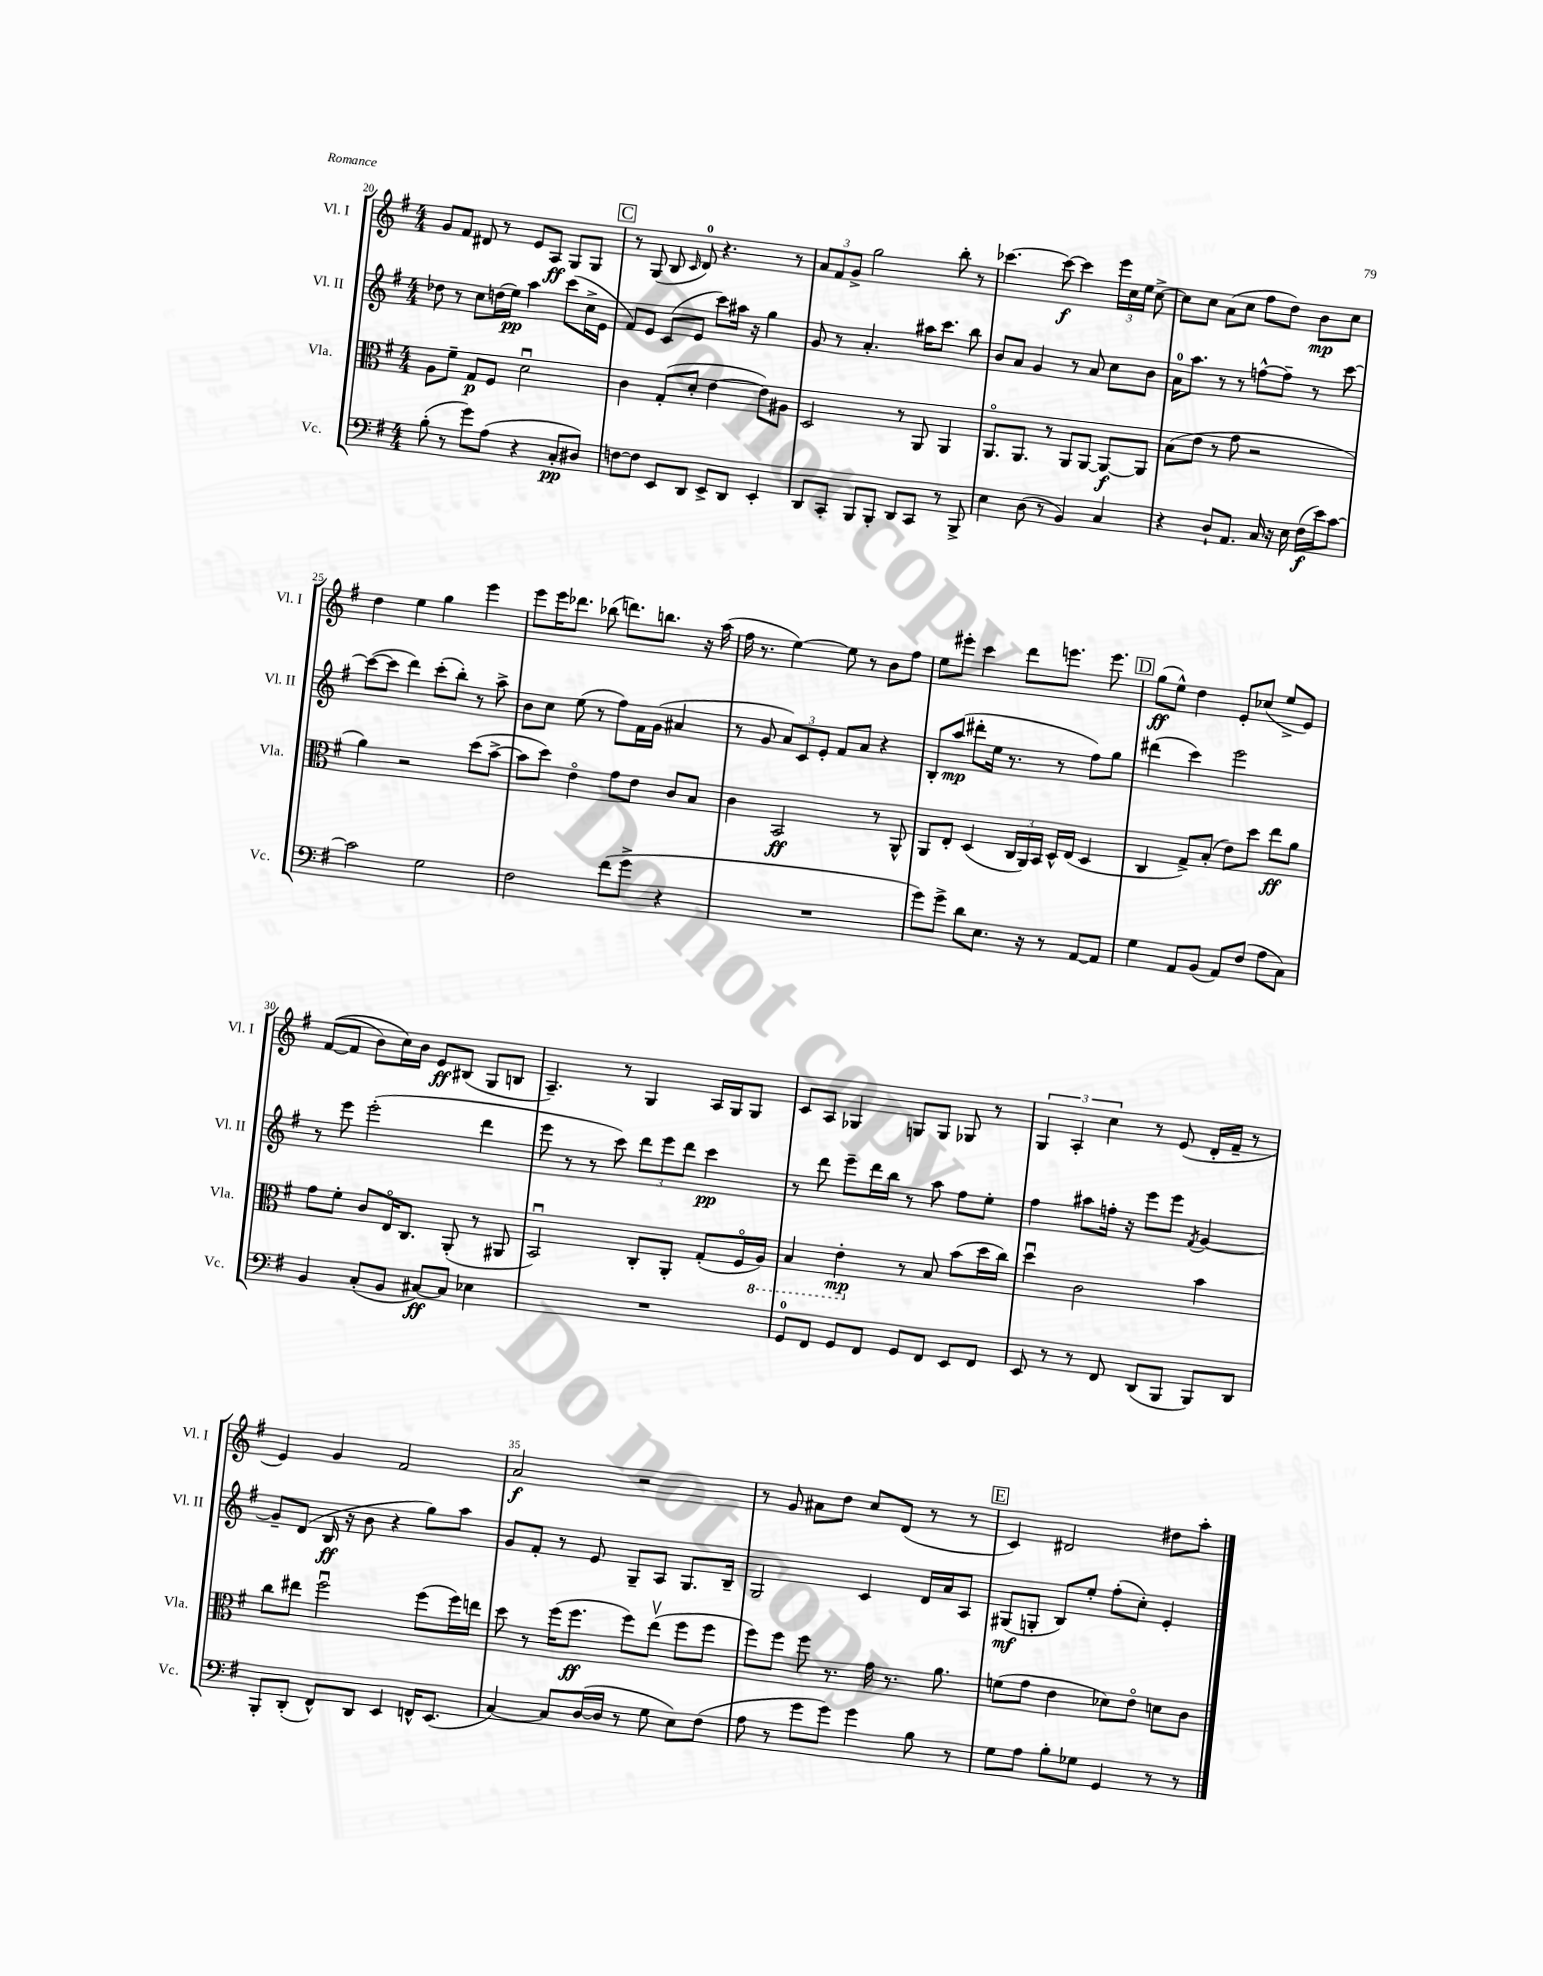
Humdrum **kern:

**kern	**kern	**kern	**kern
*staff4	*staff3	*staff2	*staff1
*clefF4	*clefC3	*clefG2	*clefG2
*k[f#]	*k[f#]	*k[f#]	*k[f#]
*M4/4	*M4/4	*M4/4	*M4/4
(8B'	8A	8dd-	8g
8r	8f#~	8r	8f#
8g)	8G	8cc	8d#
(8A	8F#	(16dd	8r
.	.	16ee)	.
4r	2du	4aa	8e
.	.	.	8A
8C'	.	(8ccc	8G
8D#)	.	16cc^	8G
.	.	16e	.
=	=	=	=
[8F	4c	8f#)	8r
8F]	.	8e	(8G
8EE	(8G'	(8c	8B
.	.	.	16qqc
8DD	8d'	8e	8d)
8EE^	[4e	8ccc)	4.r
8DD	.	16aa#	.
.	.	16r	.
4EE'	8e])	4gg	.
.	8A#	.	8r
=	=	=	=
8DD	2D	8g	12a
.	.	.	12f#
8CC'	.	8r	.
.	.	.	12g^
8BBB	.	4.a'	2gg
8BBB'	.	.	.
8DD	8r	.	.
8CC	8AA	16aa#	.
.	.	8.ccc	.
8r	4AA	.	8bb'
8BBB^	.	8bb	8r
=	=	=	=
4E	8.AAo	8b	[4.ccc-
.	.	8a	.
.	8.AA	.	.
(8D	.	4g	.
8r	8r	.	8ccc-_
4BB)	8AA	8r	4ccc-]
.	[8AA	8a	.
4C	8AA_	8cc	24eee
.	.	.	24cc
.	.	.	24ee
.	8AA]	8b	[8cc^
=	=	=	=
4r	(8B	16a	8cc]
.	.	8.aa	.
.	8e	.	8cc
8D`	8r	8r	(8a
8.AA	8g	8r	8cc
.	2r	[8ff^^	8ff#
16C	.	.	.
16r	.	8ff~]	8dd)
16E	.	.	.
(16F#	.	8r	8b
16e)	.	.	.
[8c	.	[8ccc	8cc
=	=	=	=
2c]	4a)	(8ccc_	4dd
.	.	8ccc]	.
.	2r	4ddd)	4ee
2G	.	(8ccc'	4gg
.	.	8bb')	.
.	(8dd	8r	4eee
.	[8b^	8aa^	.
=	=	=	=
2F#	8b]	8b	8eee
.	8dd)	8cc	16eee
.	.	.	8.ddd-
.	4eo	(8ee	.
.	.	8r	(8bb-
(8f#	8g	8ff#)	8.ddd)
8g^	8e	16f#	.
.	.	(16g	8.bb
4r	8c	4a#	.
.	8B	.	16r
.	.	.	(16aa
=	=	=	=
1r	4c	8r	16ff#
.	.	.	8.r
.	.	8g	.
.	2BB	12a)	[4ee)
.	.	12c	.
.	.	12e'	.
.	.	8f#	8ee]
.	.	8a	8r
.	8r	4r	8b
.	8AA^^	.	8ff#
=	=	=	=
8g)	8AA	8B'	8ee
8g^	8E'	(8aa	8eee#'
8d	(4D	8ddd#'	4ccc
8.E	.	16ee	.
.	.	8.r	.
.	24C	.	8ddd
.	24AA)	.	.
16r	.	.	.
.	24BB	.	.
8r	16D^^	8r	8.eee
.	(16E	.	.
[8AA	4D	8ff#)	.
.	.	.	8.eee
8AA]	.	8gg	.
=	=	=	=
4G	4C	(4ddd#	(8gg
.	.	.	8ee^^)
8AA	8G^)	4ccc)	4dd
(8BB	(8B'	.	.
8AA)	8e)	2eee	8e'
(8F#	8dd	.	(8cc-
8A	8ee	.	8ee^
8C)	8a	.	8e)
=	=	=	=
4BB	8g	8r	&(([8f#
.	8f#'	8eee	8f#]
(8C'	8c	(2eee'	8b)
8BB	16Eo	.	16cc&)
.	8.C	.	16b
[8C#)	.	.	8e
8C#]	(8AA'	.	(8B#
4E-	8r	4ddd	8G
.	8AA#	.	8B
=	=	=	=
1r	2BBu)	8eee	4.A~)
.	.	8r	.
.	.	8r	.
.	.	8ccc)	8r
.	8C'	12ddd	4G
.	.	12eee	.
.	8AA'	.	.
.	.	12ddd	.
.	(8G'	4ccc	16A
.	.	.	16G
.	16F#o	.	8G
.	16AA)	.	.
=	=	=	=
8GG	4BB	8r	8c
8FF#	.	8ddd	8A
8GG	4E'	8eee~	4G-
8FF#	.	16ddd	.
.	.	16bb	.
8GG	8r	8r	8G
8FF#	8B	8aa	8G
8EE	(8b	8ff#	8G-
8FF#	16dd	8ee'	8r
.	16cc)	.	.
=	=	=	=
8EE	4ddu	4ff#	6G
8r	.	.	.
.	.	.	6A'
8r	2c	8aa#	.
.	.	.	6cc
8FF#	.	16ff'	.
.	.	16r	.
(8DD	.	8eee	8r
8BBB	.	8eee	(8e
.	.	8qf#	.
8BBB)	4b	[4g	16d'
.	.	.	16f#~
8DD	.	.	8r
=	=	=	=
8BBB'	8cc	8g~]	4e)
(8DD'	8ee#	(8d	.
8FF#^^)	2ff#u	16B	4g
.	.	16r	.
8DD	.	8b	.
4EE	.	4r	2f#
16FF^^	(8ff#	8gg)	.
(8.EE	.	.	.
.	16ff#)	8aa	.
.	16ee	.	.
=	=	=	=
[4C)	8dd	8g	2a
.	8r	8f#'	.
8C]	(16ff#	8r	.
.	8.ff#	.	.
([16D	.	8e	.
16D]	.	.	.
8r	8ff#)	8G~	2r
8G	(8eev	8A	.
8E)	8ff#	8.G	.
(8F#	8ff#	.	.
.	.	16B~	.
=	=	=	=
8A	8ff#)	2G	8r
8r	8ff#	.	8g
8g	8ff#	.	8a#
8g)	8.r	.	8dd
4g	.	4c	8cc
.	16g	.	.
.	8.r	.	(8d
8B	.	16d	8r
.	8.a	16a	.
8r	.	8A	8r
=	=	=	=
8G	(8f	(8G#	4c)
8A	8g	8G'	.
8B'	4e	8B)	2d#
8G-	.	8ee'	.
4GG	8d-)	(8ff#'	.
.	8eo	8cc')	.
8r	8d	4e'	8dd#
8r	8c	.	8aa'
==	==	==	==
*-	*-	*-	*-
